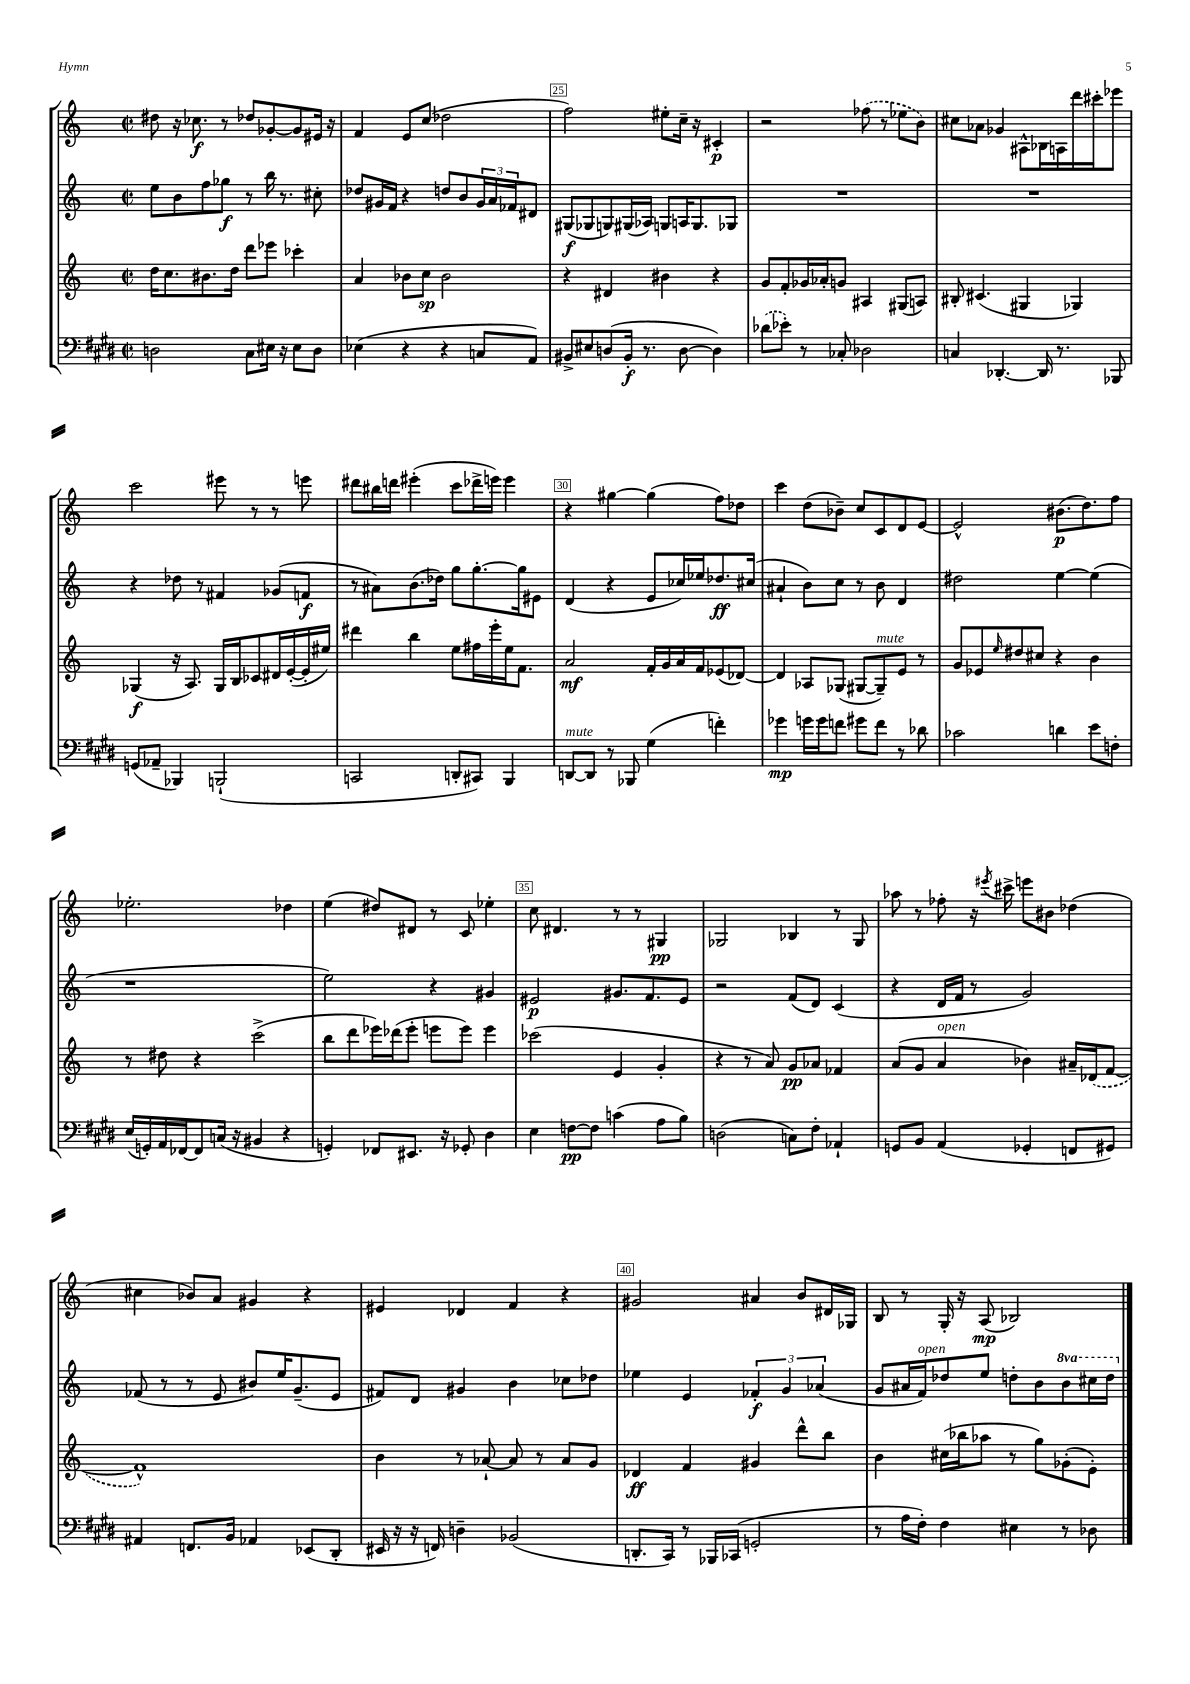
<<
\new StaffGroup <<
\new Staff = "s0" {
    \clef treble \key c \major \defaultTimeSignature \time 2/2
    dis''8 r16 ces''8.\f r8 des''8 ges'8~-. ges'8 eis'16 r16 |
    f'4 e'8 c''8( des''2 |
    f''2) eis''8-. c''16-- r16 cis'4-.\p |
    r2 \once \slurDashed fes''8( r8 ees''8 b'8) |
    cis''8 aes'8 ges'4 ais8-^ bes16 a16 d'''16 cis'''16-. ees'''8 |
    c'''2 eis'''8 r8 r8 e'''8 |
    dis'''8 bis''16 d'''16 eis'''4-.( c'''8 des'''16-> e'''16) e'''4 |
    r4 gis''4~ gis''4( f''8) des''8 |
    c'''4 d''8( bes'8--) c''8 c'8 d'8 e'8~ |
    e'2-^ bis'8.\p( d''8.) f''8 |
    ees''2.-. des''4 |
    e''4( dis''8) dis'8 r8 c'8 ees''4-. |
    c''8 dis'4. r8 r8 gis4\pp |
    ges2 bes4 r8 ges8 |
    aes''8 r8 fes''8-. r16 \acciaccatura { eis'''8 } cis'''16-> e'''8 bis'8 des''4( |
    cis''4 bes'8) a'8 gis'4 r4 |
    eis'4 des'4 f'4 r4 |
    gis'2 ais'4 b'8 dis'16 ges16 |
    b8 r8 g16-. r16 a8\mp( bes2) \bar "|." |
}
\new Staff = "s1" {
    \clef treble \key c \major \defaultTimeSignature \time 2/2 \set Staff.ottavationMarkups = #ottavation-simple-ordinals
    e''8 b'8 f''8 ges''8\f r8 b''16 r8. cis''8-. |
    des''8 gis'16 f'16 r4 d''8 b'8 \tuplet 3/2 { gis'16 a'16 fes'16 } dis'8 |
    gis8\f( ges8 g8) gis16( aes16) g8 a16 g8. ges8 |
    R1 |
    R1 |
    r4 des''8 r8 fis'4 ges'8( f'8\f |
    r8 ais'8) b'8.( des''16) g''8 g''8.~-. g''16 eis'8 |
    d'4( r4 e'8 ces''16) ees''16 des''8.\ff cis''16( |
    ais'4-! b'8) c''8 r8 b'8 d'4 |
    dis''2 e''4~ e''4( |
    r1 |
    e''2) r4 gis'4 |
    eis'2\p gis'8. f'8. eis'8 |
    r2 f'8( d'8) c'4( |
    r4 d'16 f'16 r8 g'2) |
    fes'8( r8 r8 e'8 bis'8) e''16 g'8.--( e'8 |
    fis'8) d'8 gis'4 b'4 ces''8 des''8 |
    ees''4 e'4 \tuplet 3/2 { fes'4-.\f g'4 aes'4( } |
    g'8 ais'16 f'16^\markup { \italic "open" }) des''8 e''8 d''8-. b'8 \ottava #1 b''8 cis'''16 d'''16 \ottava #0 \bar "|." |
}
\new Staff = "s2" {
    \clef treble \key c \major \defaultTimeSignature \time 2/2
    d''16 c''8. bis'8. d''16 d'''8 ees'''8 ces'''4-. |
    a'4 bes'8 c''8\sp bes'2 |
    r4 dis'4 bis'4 r4 |
    g'8 f'8-. ges'16 aes'16-. g'8 ais4 gis8( a8) |
    bis8-. cis'4.( gis4 ges4) |
    ges4\f( r16 a8.) ges16 b16 ces'8 dis'16 e'16~-.( e'16-. eis''16) |
    dis'''4 b''4 e''8 fis''16 e'''16-. e''16 f'8. |
    a'2\mf f'16-. g'16 a'16 f'16 ees'8( des'8~) |
    des'4 aes8 ges8( gis8~ gis8--^\markup { \italic "mute" }) e'8 r8 |
    g'8 ees'8 \grace { e''16 } dis''8 cis''8 r4 b'4 |
    r8 dis''8 r4 c'''2->( |
    b''8 d'''8 ees'''16) des'''16( ees'''8-. e'''8 e'''8) e'''4 |
    ces'''2( e'4 g'4-. |
    r4 r8 a'8) g'8\pp aes'8 fes'4 |
    a'8( g'8 a'4^\markup { \italic "open" } bes'4) ais'16-- \once \slurDashed des'16( f'8~ |
    f'1-^) |
    b'4 r8 aes'8~-! aes'8 r8 aes'8 g'8 |
    des'4\ff f'4 gis'4 d'''8-^ b''8 |
    b'4 cis''16( bes''16 aes''8 r8 g''8) ges'8-.( e'8-.) \bar "|." |
}
\new Staff = "s3" {
    \clef bass \key e \major \defaultTimeSignature \time 2/2
    d2 cis8 eis16 r16 eis8 d8 |
    ees4( r4 r4 c8 a,8) |
    bis,8-> eis8 d8( bis,16-.\f r8. d8~ d4) |
    \once \slurDashed des'8( ees'8-.) r8 ces8-. des2 |
    c4 des,4.~-. des,16 r8. bes,,8 |
    g,8( aes,8-- bes,,4) b,,2-!( |
    c,2 d,8-. cis,8) b,,4 |
    d,8~^\markup { \italic "mute" } d,8 r8 bes,,8 gis4( f'4-.) |
    ges'4\mp g'16 g'16 f'8 gis'8 f'8 r8 des'8 |
    ces'2 d'4 e'8 f8-. |
    e16( g,16-.) a,16 fes,16~ fes,8 c16( r16 bis,4 r4 |
    g,4-.) fes,8 eis,8. r16 ges,8-. dis4 |
    e4 f8~\pp f8 c'4( a8 b8) |
    d2( c8) fis8-. aes,4-! |
    g,8 b,8 a,4( ges,4-. f,8 gis,8) |
    ais,4 f,8. b,16 aes,4 ees,8( dis,8-. |
    eis,16 r16 r16 f,16) d4-- bes,2( |
    d,8.-. cis,16) r8 bes,,16 ces,16( g,2-. |
    r8 a16 fis16-.) fis4 eis4 r8 des8 \bar "|." |
}
>>
>>
\layout { \context { \Score currentBarNumber = #23 \override BarNumber.break-visibility = ##(#f #t #t) barNumberVisibility = #(every-nth-bar-number-visible 5) \override BarNumber.stencil = #(make-stencil-boxer 0.1 0.3 ly:text-interface::print) } }
